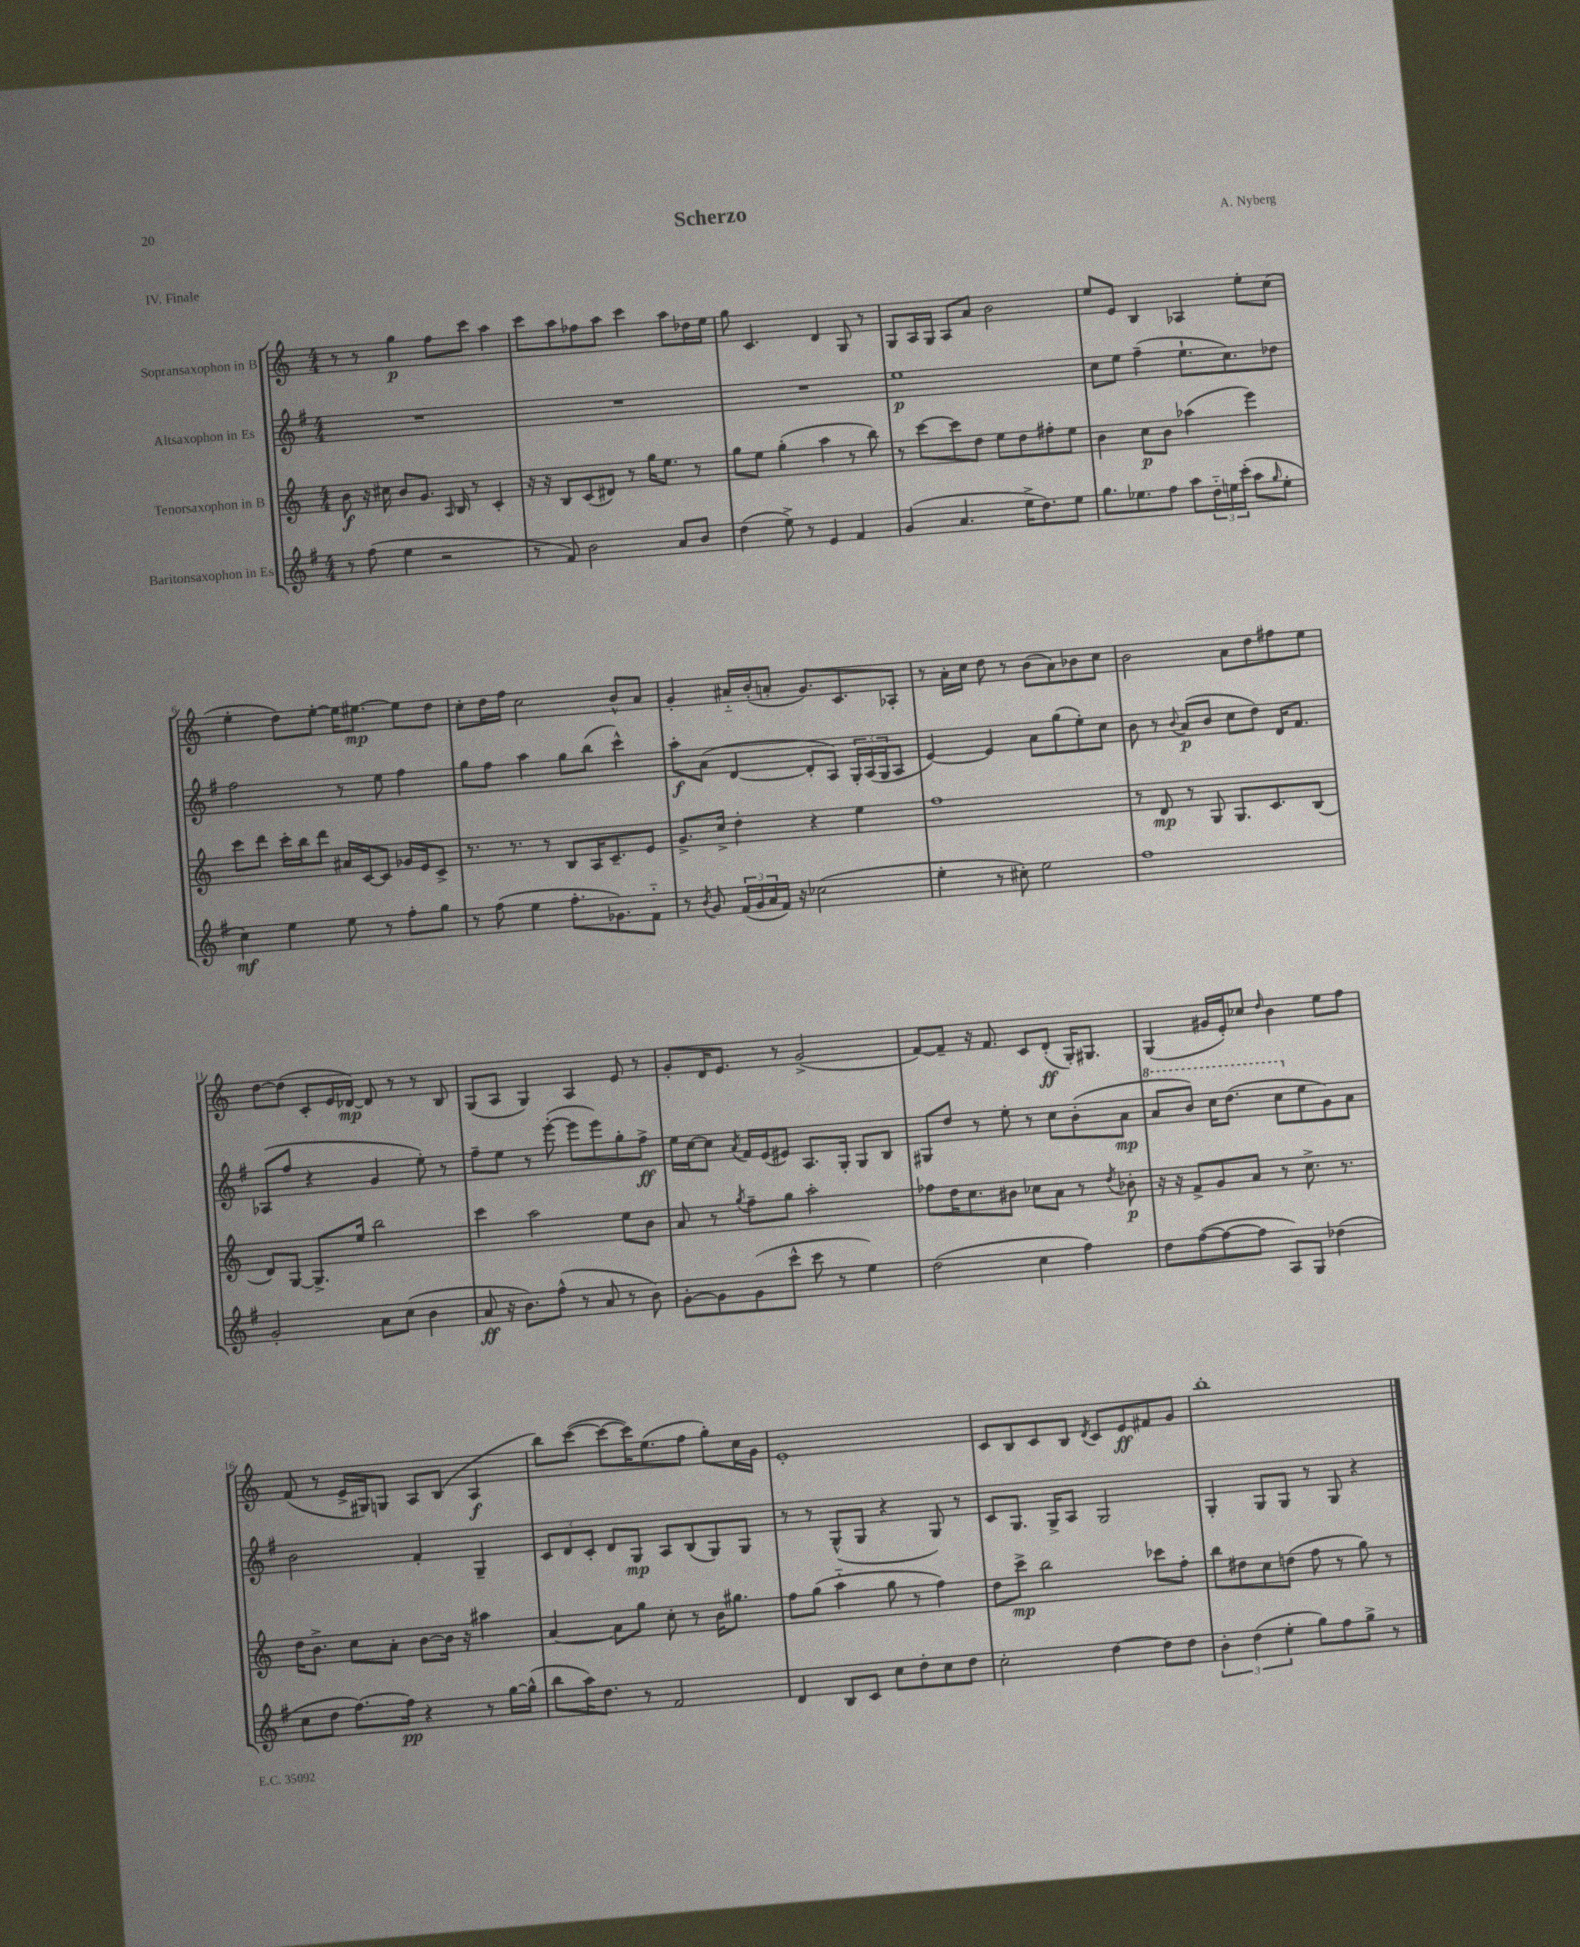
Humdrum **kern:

**kern	**dynam	**kern	**dynam	**kern	**dynam	**kern	**dynam
*part4	*part4	*part3	*part3	*part2	*part2	*part1	*part1
*staff4	*staff4	*staff3	*staff3	*staff2	*staff2	*staff1	*staff1
*I"Baritonsaxophon in Es	*	*I"Tenorsaxophon in B	*	*I"Altsaxophon in Es	*	*I"Sopransaxophon in B	*
*clefG2	*	*clefG2	*	*clefG2	*	*clefG2	*
*k[f#]	*	*k[]	*	*k[f#]	*	*k[]	*
*M4/4	*	*M4/4	*	*M4/4	*	*M4/4	*
=1	=1	=1	=1	=1	=1	=1	=1
8r	.	8b\	f	1r	.	8r	.
(8ff#\	.	16r	.	.	.	8r	.
.	.	16cc#X\	.	.	.	.	.
4ee\	.	8b/L	.	.	.	4gg\	p
.	.	8.g/J	.	.	.	.	.
2r	.	.	.	.	.	8ff\L	.
.	.	16qqA/	.	.	.	.	.
.	.	16B/	.	.	.	.	.
.	.	8r	.	.	.	8ccc\J	.
.	.	4c'/	.	.	.	4aa\	.
=2	=2	=2	=2	=2	=2	=2	=2
8r	.	16r	.	1r	.	8ccc\L	.
.	.	16r	.	.	.	.	.
8f#/)	.	8B/L	.	.	.	8aa\	.
2b\	.	(8c/	.	.	.	8ff-X\	.
.	.	8d#X/J)	.	.	.	8aa\J	.
.	.	8r	.	.	.	4ccc\	.
.	.	16gg\KL	.	.	.	.	.
.	.	8.ee\J	.	.	.	.	.
8a/L	.	.	.	.	.	8aa\L	.
8b/J	.	8r	.	.	.	16dd-X\L	.
.	.	.	.	.	.	16ee\JJ	.
=3	=3	=3	=3	=3	=3	=3	=3
(4dd\	.	8gg\L	.	1r	.	8gg\	.
.	.	8ee\J	.	.	.	4.c/	.
8ee^\)	.	(4gg'\	.	.	.	.	.
8r	.	.	.	.	.	.	.
4e/	.	4aa\	.	.	.	4d/	.
4f#/	.	8r	.	.	.	8G/	.
.	.	8bb\)	.	.	.	8r	.
=4	=4	=4	=4	=4	=4	=4	=4
(4g/	.	8r	.	1ee	p	8G/L	.
.	.	[8ccc\L	.	.	.	16A/L	.
.	.	.	.	.	.	16G/JJ	.
4.a/	.	8ccc\]	.	.	.	8A/L	.
.	.	8dd\J	.	.	.	8a/J	.
.	.	8ee\L	.	.	.	2b\	.
16ee^\KL	.	8dd\	.	.	.	.	.
8.dd\)	.	.	.	.	.	.	.
.	.	8ff#X'\	.	.	.	.	.
8ee\J	.	8ee\J	.	.	.	.	.
=5	=5	=5	=5	=5	=5	=5	=5
8.gg\L	.	4b\	.	8cc\L	.	8ee/L	.
.	.	.	.	8ee\J	.	8e/J	.
8.ee-X\	.	.	.	.	.	.	.
.	.	8cc\L	p	(4ff#~\	.	4B/	.
8ff#\J	.	8b\J	.	.	.	.	.
8aa\L	.	(4aa-X\	.	8.ee`\L	.	4A-X/	.
24dd\L	.	.	.	.	.	.	.
24een\	.	.	.	.	.	.	.
.	.	.	.	8.cc\)	.	.	.
(24ccc'\JJ	.	.	.	.	.	.	.
8aa\L	.	4eee\)	.	.	.	8ee'\L	.
16qqgg/	.	.	.	.	.	.	.
8ee'\J	.	.	.	8dd-X\J	.	(8cc\J	.
!!LO:LB:g=z
=6	=6	=6	=6	=6	=6	=6	=6
4cc\)	mf	8ccc\L	.	2ff#\	.	4ee'\	.
.	.	8ddd\J	.	.	.	.	.
4ee\	.	16ccc'\LL	.	.	.	8dd\L)	.
.	.	16bb\J	.	.	.	.	.
.	.	8ddd\J	.	.	.	[8ee'\J	.
8ee\	.	16a#X/LL	.	8r	.	16ee\KL]	.
.	.	[16c/J	.	.	.	[8.ee#X\J	mp
8r	.	8c/J]	.	8ee\	.	.	.
8ff#'\L	.	16g-X/LL	.	4ff#\	.	8ee#\L]	.
.	.	16e/J	.	.	.	.	.
8gg\J	.	8c^/J	.	.	.	8dd\J	.
=7	=7	=7	=7	=7	=7	=7	=7
8r	.	8.r	.	8gg\L	.	8cc'\L	.
(8ff#\	.	.	.	8ff#\J	.	16dd\L	.
.	.	8.r	.	.	.	16ff\JJ	.
4ee\	.	.	.	4aa\	.	2cc\	.
.	.	8r	.	.	.	.	.
8.ff#'\L	.	8B/L	.	8gg\L	.	.	.
.	.	16A/K	.	(8bb\J	.	.	.
8.g-X\)	.	8.c~/	.	.	.	.	.
.	.	.	.	4ccc^^\)	.	8b^^/L	.
8f#\J	.	8e/J	.	.	.	8a/J	.
=8	=8	=8	=8	=8	=8	=8	=8
8r	.	8.g^/L	.	8aa'\L	f	4g'/	.
8qb/	.	.	.	.	.	.	.
8g/	.	.	.	(8a\J	.	.	.
.	.	16cc^/Jk	.	.	.	.	.
(24f#/LL	.	4dd'\	.	[4d/	.	16a#X/LL	.
24g/	.	.	.	.	.	.	.
.	.	.	.	.	.	(16b'/J	.
24a/	.	.	.	.	.	.	.
16f#/JJ)	.	.	.	.	.	8an'/J	.
16r	.	.	.	.	.	.	.
(2cc-X\	.	4r	.	8d'/L]	.	8.g/L)	.
.	.	.	.	8A/J)	.	.	.
.	.	.	.	.	.	8.c/	.
.	.	4ee\	.	24G'/LL	.	.	.
.	.	.	.	(24A/	.	.	.
.	.	.	.	24G/J	.	.	.
.	.	.	.	8A/J	.	8A-X'/J	.
=9	=9	=9	=9	=9	=9	=9	=9
4ee'\	.	1ff	.	[4e/)	.	8r	.
.	.	.	.	.	.	16a'\LL	.
.	.	.	.	.	.	16cc\JJ	.
8r	.	.	.	4e/]	.	8dd\	.
8cc#X'\)	.	.	.	.	.	8r	.
2ee\	.	.	.	8a\L	.	(8b\L	.
.	.	.	.	(8gg\	.	8a\)	.
.	.	.	.	8ee'\)	.	8b-X\	.
.	.	.	.	8cc\J	.	8cc\J	.
=10	=10	=10	=10	=10	=10	=10	=10
1ff#	.	8r	.	8b\	.	2b\	.
.	.	8d/	mp	8r	.	.	.
.	.	.	.	8qqb/	.	.	.
.	.	8r	.	(8a/L	p	.	.
.	.	8G/	.	8b/J	.	.	.
.	.	8.G/L	.	8cc\L	.	8a\L	.
.	.	.	.	8dd\J)	.	8dd\	.
.	.	8.c/	.	.	.	.	.
.	.	.	.	16d/KL	.	8ff#X\	.
.	.	.	.	8.f#/J	.	.	.
.	.	(8B/J	.	.	.	8ee\J	.
!!LO:LB:g=z
=11	=11	=11	=11	=11	=11	=11	=11
2g'/	.	8d/L)	.	(8A-X/L	.	[8dd\L	.
.	.	[8G/J	.	8ff#/J	.	(8dd\J]	.
.	.	8.G^/L]	.	4r	.	8c'/L	.
.	.	.	.	.	.	16e/L	.
.	.	16ee/Jk	.	.	.	[16d-X/JJ)	mp
8a\L	.	2bb\	.	4g/	.	8d-/]	.
(8cc\J	.	.	.	.	.	8r	.
4b\	.	.	.	8ee'\)	.	8r	.
.	.	.	.	8r	.	8B/	.
=12	=12	=12	=12	=12	=12	=12	=12
8a/	ff	4ccc\	.	8ff#~\L	.	(8G/L	.
16r	.	.	.	8ee\J	.	8A/J	.
8.b\L)	.	.	.	.	.	.	.
.	.	2aa\	.	8r	.	4G/)	.
(8ff#^^\J	.	.	.	([8eee'\	.	.	.
8r	.	.	.	8eee\L]	.	4A/	.
8a/	.	.	.	8eee\)	.	.	.
8r	.	8ee\L	.	8gg'\	.	8e/	.
8b\)	.	8b\J	.	8ff#^\J	ff	8r	.
=13	=13	=13	=13	=13	=13	=13	=13
[8g'\L	.	8a/	.	16ee\LL	.	8g'/L	.
.	.	.	.	[16cc\J	.	.	.
8g\]	.	8r	.	8cc\J]	.	16d/K	.
.	.	.	.	.	.	8.e/J	.
.	.	8qgg/	.	8qa/	.	.	.
(8g\	.	8ff~\L	.	16f#/LL	.	.	.
.	.	.	.	(16e/J	.	.	.
8ccc^^\J	.	8gg\J	.	8e#X/J)	.	8r	.
8ccc\	.	2aa'\	.	8.A/L	.	(2g^/	.
8r	.	.	.	.	.	.	.
.	.	.	.	16G'/Jk	.	.	.
4ee\)	.	.	.	8G/L	.	.	.
.	.	.	.	8B/J	.	.	.
=14	=14	=14	=14	=14	=14	=14	=14
(2dd\	.	8ff-X\L	.	8G#X/L	.	[8f/L)	.
.	.	16dd\K	.	8dd/J	.	8f~/J]	.
.	.	8.cc\	.	.	.	.	.
.	.	.	.	8r	.	16r	.
.	.	.	.	.	.	8.f/	.
.	.	8b#X\J	.	8ee'\	.	.	.
4cc\	.	8cc-X\L	.	8r	.	8c/L	.
.	.	8a\J	.	8cc\L	.	(8d'/J	ff
4ff#\)	.	8r	.	(8b'\	.	16G'/KL)	.
.	.	.	.	.	.	8.G#X/J	.
.	.	8qdd/	.	.	.	.	.
.	.	8b-X'\	p	8a\J	mp	.	.
=15	=15	=15	=15	=15	=15	=15	=15
*	*	*	*	*8va	*	*	*
8dd\L	.	16r	.	8aa/L	.	(4G/	.
.	.	16r	.	.	.	.	.
([8ff#\	.	8f^/L	.	8bb/J)	.	.	.
8ff#\_	.	8g/	.	16ccc\KL	.	16g#X/LL	.
.	.	.	.	(8.ddd\J	.	16e'/J)	.
8ff#\J]	.	8a/J	.	.	.	8cc-X/J	.
.	.	.	.	.	.	16qqdd/	.
8A/L)	.	8r	.	8ccc\L	.	4b\	.
*	*	*	*	*X8va	*	*	*
8G/J	.	8.cc^\	.	8ee\	.	.	.
(4dd-X\	.	.	.	8g\)	.	8ee\L	.
.	.	8.r	.	.	.	.	.
.	.	.	.	8a\J	.	8ff\J	.
!!LO:LB:g=z
=16	=16	=16	=16	=16	=16	=16	=16
8cc\L	.	16dd\KL	.	2b\	.	(8f/	.
.	.	8.b^\J	.	.	.	.	.
8dd\J	.	.	.	.	.	8r	.
[8.ff#\L)	.	8cc\L	.	.	.	16e^/LL	.
.	.	.	.	.	.	16G#X/J)	.
.	.	8a'\J	.	.	.	8Gn/J	.
16ff#\Jk]	pp	.	.	.	.	.	.
4r	.	[8b\L	.	4f#'/	.	8A/L	.
.	.	16b\Jk]	.	.	.	(8B/J	.
.	.	16r	.	.	.	.	.
8r	.	4aa#X\	.	4G~/	.	4A/	f
[16gg\LL	.	.	.	.	.	.	.
(16gg^^\JJ]	.	.	.	.	.	.	.
=17	=17	=17	=17	=17	=17	=17	=17
8bb\L	.	[4a/	.	12c/L	.	8bb\L)	.
.	.	.	.	12d/	.	.	.
16aa\K)	.	.	.	.	.	([8ccc\J	.
.	.	.	.	12c'/J	.	.	.
8.dd\J	.	.	.	.	.	.	.
.	.	8a\L]	.	8d/L	.	8ccc\L_	.
8r	.	8gg\J	.	8G/J	mp	16ccc\K])	.
.	.	.	.	.	.	(8.ee\	.
2f#/	.	8cc'\	.	8A/L	.	.	.
.	.	8r	.	(8B/	.	8ff\J	.
.	.	16b\KL	.	8G/)	.	8gg'\L)	.
.	.	8.gg#X\J	.	.	.	.	.
.	.	.	.	8G/J	.	16cc\L	.
.	.	.	.	.	.	16g\JJ	.
=18	=18	=18	=18	=18	=18	=18	=18
4d/	.	8ff\L	.	8r	.	1e'	.
.	.	(8gg\J	.	8r	.	.	.
8B/L	.	4aa\	.	(8G^^/L	.	.	.
8c/J	.	.	.	8G/J	.	.	.
8cc\L	.	8gg\	.	4r	.	.	.
8dd'\	.	8r	.	.	.	.	.
8cc\	.	4ff\)	.	8G/)	.	.	.
8dd\J	.	.	.	8r	.	.	.
=19	=19	=19	=19	=19	=19	=19	=19
2cc'\	.	8dd\L	.	8c/L	.	8c/L	.
.	.	8ccc^\J	mp	8.G/J	.	8B/	.
.	.	2bb\	.	.	.	8c/	.
.	.	.	.	16G^/KL	.	.	.
.	.	.	.	8A/J	.	8B/J	.
.	.	.	.	.	.	8qd/	.
[4dd\	.	.	.	2G/	.	8c/L	.
.	.	.	.	.	.	8e/	ff
8dd\L]	.	8ccc-X\L	.	.	.	8f#X/	.
8dd\J	.	8ff'\J	.	.	.	8g/J	.
=20	=20	=20	=20	=20	=20	=20	=20
6b'\	.	8bb\L	.	4G'/	.	1bb'	.
.	.	8dd#X\	.	.	.	.	.
(6dd\	.	.	.	.	.	.	.
.	.	8cc\	.	8G/L	.	.	.
6ee'\	.	.	.	.	.	.	.
.	.	(8ddn\J	.	8G/J	.	.	.
8gg\L)	.	8ff\	.	8r	.	.	.
8ff#\	.	8r	.	8G/	.	.	.
8gg^\J	.	8gg\)	.	4r	.	.	.
8r	.	8r	.	.	.	.	.
==	==	==	==	==	==	==	==
*-	*-	*-	*-	*-	*-	*-	*-
